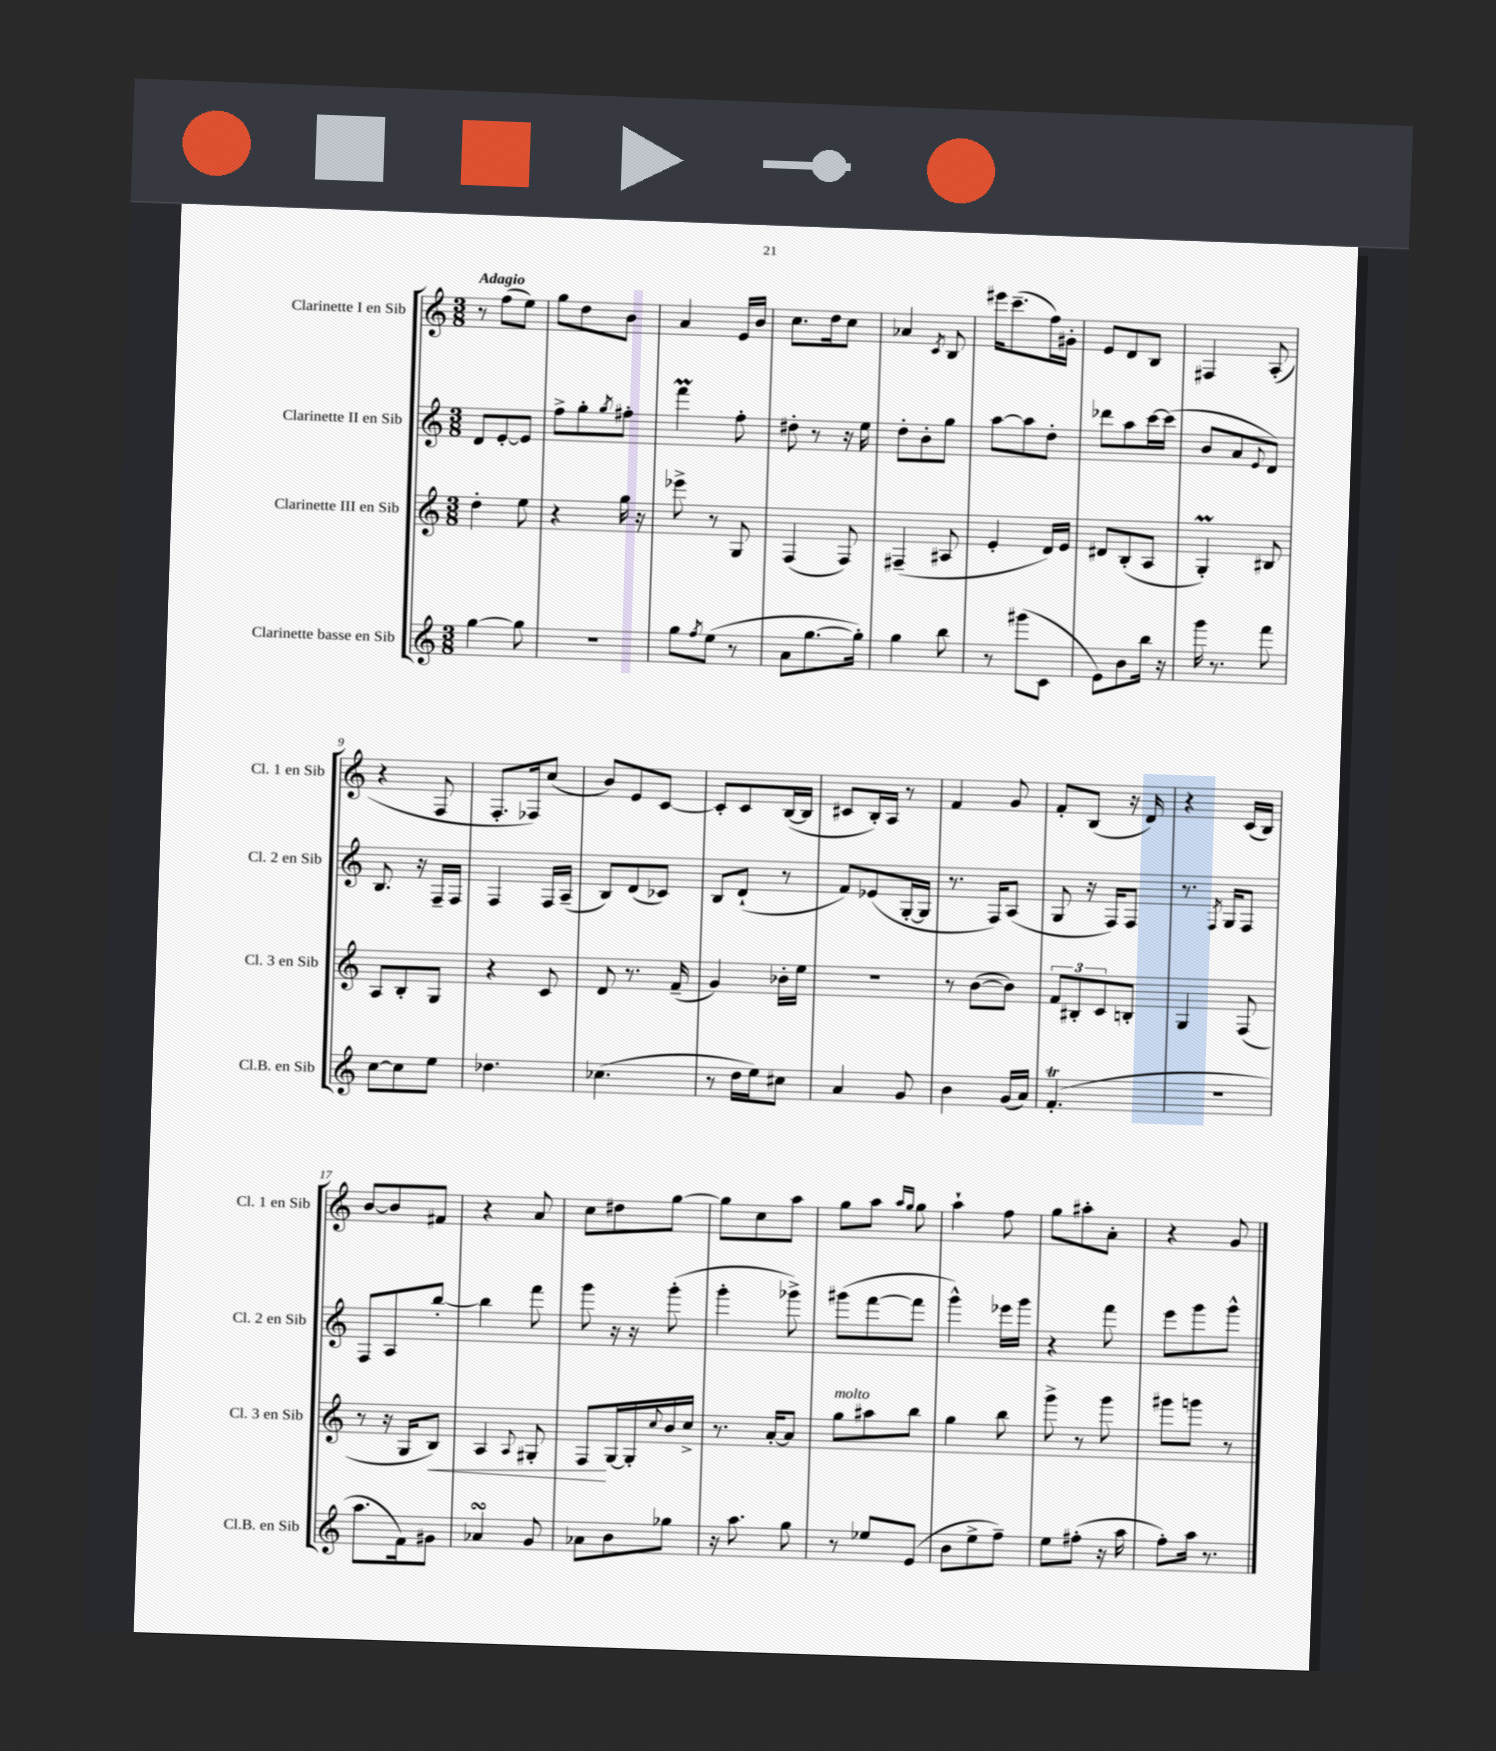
<<
\new StaffGroup <<
\new Staff = "s0" \with { instrumentName = "Clarinette I en Sib" shortInstrumentName = "Cl. 1 en Sib" } {
    \clef treble \key c \major \numericTimeSignature \time 3/8 \tempo "Adagio"
    r8 f''8( e''8) |
    g''8 d''8 b'8 |
    a'4 e'16 b'16 |
    c''8. d''16 c''8 |
    aes'4 \acciaccatura { c'8 } b8 |
    eis'''16 c'''8.--( f''16) gis'16-. |
    e'8 d'8 b8 |
    fis4 a8-.( |
    r4 f8 |
    f8.-. fes16) c''8( |
    b'8) e'8 c'8~ |
    c'8-. c'8 b16~( b16 |
    cis'8 b16-.) a16 r8 |
    f'4 g'8 |
    f'8-. b8( r16 d'16) |
    r4 c'16( b16) |
    b'8~ b'8 fis'8 |
    r4 a'8 |
    c''8 dis''8 g''8~ |
    g''8 c''8 a''8 |
    g''8 a''8 \grace { a''16 g''16 } g''8 |
    a''4-! f''8 |
    g''8 ais''8-. a'8-. |
    r4 g'8 \bar "|." |
}
\new Staff = "s1" \with { instrumentName = "Clarinette II en Sib" shortInstrumentName = "Cl. 2 en Sib" } {
    \clef treble \key c \major \numericTimeSignature \time 3/8
    d'8 e'8~-. e'8 |
    f''8-> g''8-. \acciaccatura { g''8 } fis''8-. |
    f'''4\prall f''8-. |
    dis''8-. r8 r16 e''16 |
    d''8-. b'8-. g''8 |
    a''8~ a''8 d''8-. |
    des'''8 a''8 c'''16~ c'''16( |
    b'8 a'8 \appoggiatura { e'8 } d'8) |
    b8. r16 f16-- f16 |
    f4 f16 a16--( |
    b8) d'8( ces'8) |
    b8 d'8-!( r8 |
    f'8) ees'8( g16~-. g16 |
    r8. f16) a8( |
    g8 r16 f16) f8 |
    r8. \acciaccatura { f8 } g16 f8 |
    f8 a8 b''8~-. |
    b''4 f'''8 |
    g'''8 r16 r16 g'''8-.( |
    g'''4-. ges'''8->) |
    gis'''8( f'''8~ f'''8 |
    g'''4-^) ees'''16 g'''16 |
    r4 f'''8 |
    e'''8 g'''8 g'''8-^ \bar "|." |
}
\new Staff = "s2" \with { instrumentName = "Clarinette III en Sib" shortInstrumentName = "Cl. 3 en Sib" } {
    \clef treble \key c \major \numericTimeSignature \time 3/8
    d''4-. e''8 |
    r4 g''16 r16 |
    ees'''8-> r8 g8 |
    f4( f8) |
    fis4--( ais8 |
    e'4-. d'16) e'16 |
    dis'8 b8-.( a8 |
    g4-.\prall) bis8 |
    a8 b8-. g8 |
    r4 c'8 |
    d'8 r8. f'16--( |
    g'4) bes'16-. e''16 |
    r4. |
    r8 b'8~( b'8) |
    \tuplet 3/2 { f'8 bis8-. c'8 } b8-. |
    g4 f8( |
    r8 r16 g16 b8\<) |
    a4 \appoggiatura { a8 } gis8-. |
    f8\! g16~ g16-. \appoggiatura { c''8 } b'16 c''16-> |
    r8. a'16~-. a'8 |
    g''8^\markup { \italic "molto" } ais''8 b''8 |
    g''4 b''8 |
    g'''8-> r8 g'''8 |
    gis'''8 g'''8 r8 \bar "|." |
}
\new Staff = "s3" \with { instrumentName = "Clarinette basse en Sib" shortInstrumentName = "Cl.B. en Sib" } {
    \clef treble \key c \major \numericTimeSignature \time 3/8
    g''4~ g''8 |
    R4. |
    g''8 \acciaccatura { f''8 } e''8( r8 |
    a'8 g''8.~ g''16-.) |
    g''4 b''8 |
    r8 gis'''8( c'8 |
    e'8) b'8 b''16 r16 |
    g'''16 r8. f'''8 |
    c''8~ c''8 e''8 |
    des''4. |
    ces''4.( |
    r8 d''16 e''16) cis''8 |
    a'4 g'8 |
    b'4 g'16( a'16) |
    f'4.-.\trill( |
    R4. |
    a''8. f'16) gis'8 |
    aes'4\turn g'8 |
    aes'8 b'8 ges''8 |
    r16 a''8. g''8 |
    r8 ees''8 e'8( |
    b'8 e''8-> f''8--) |
    e''8 fis''8-.( r16 a''16 |
    f''8-.) a''16 r8. \bar "|." |
}
>>
>>
